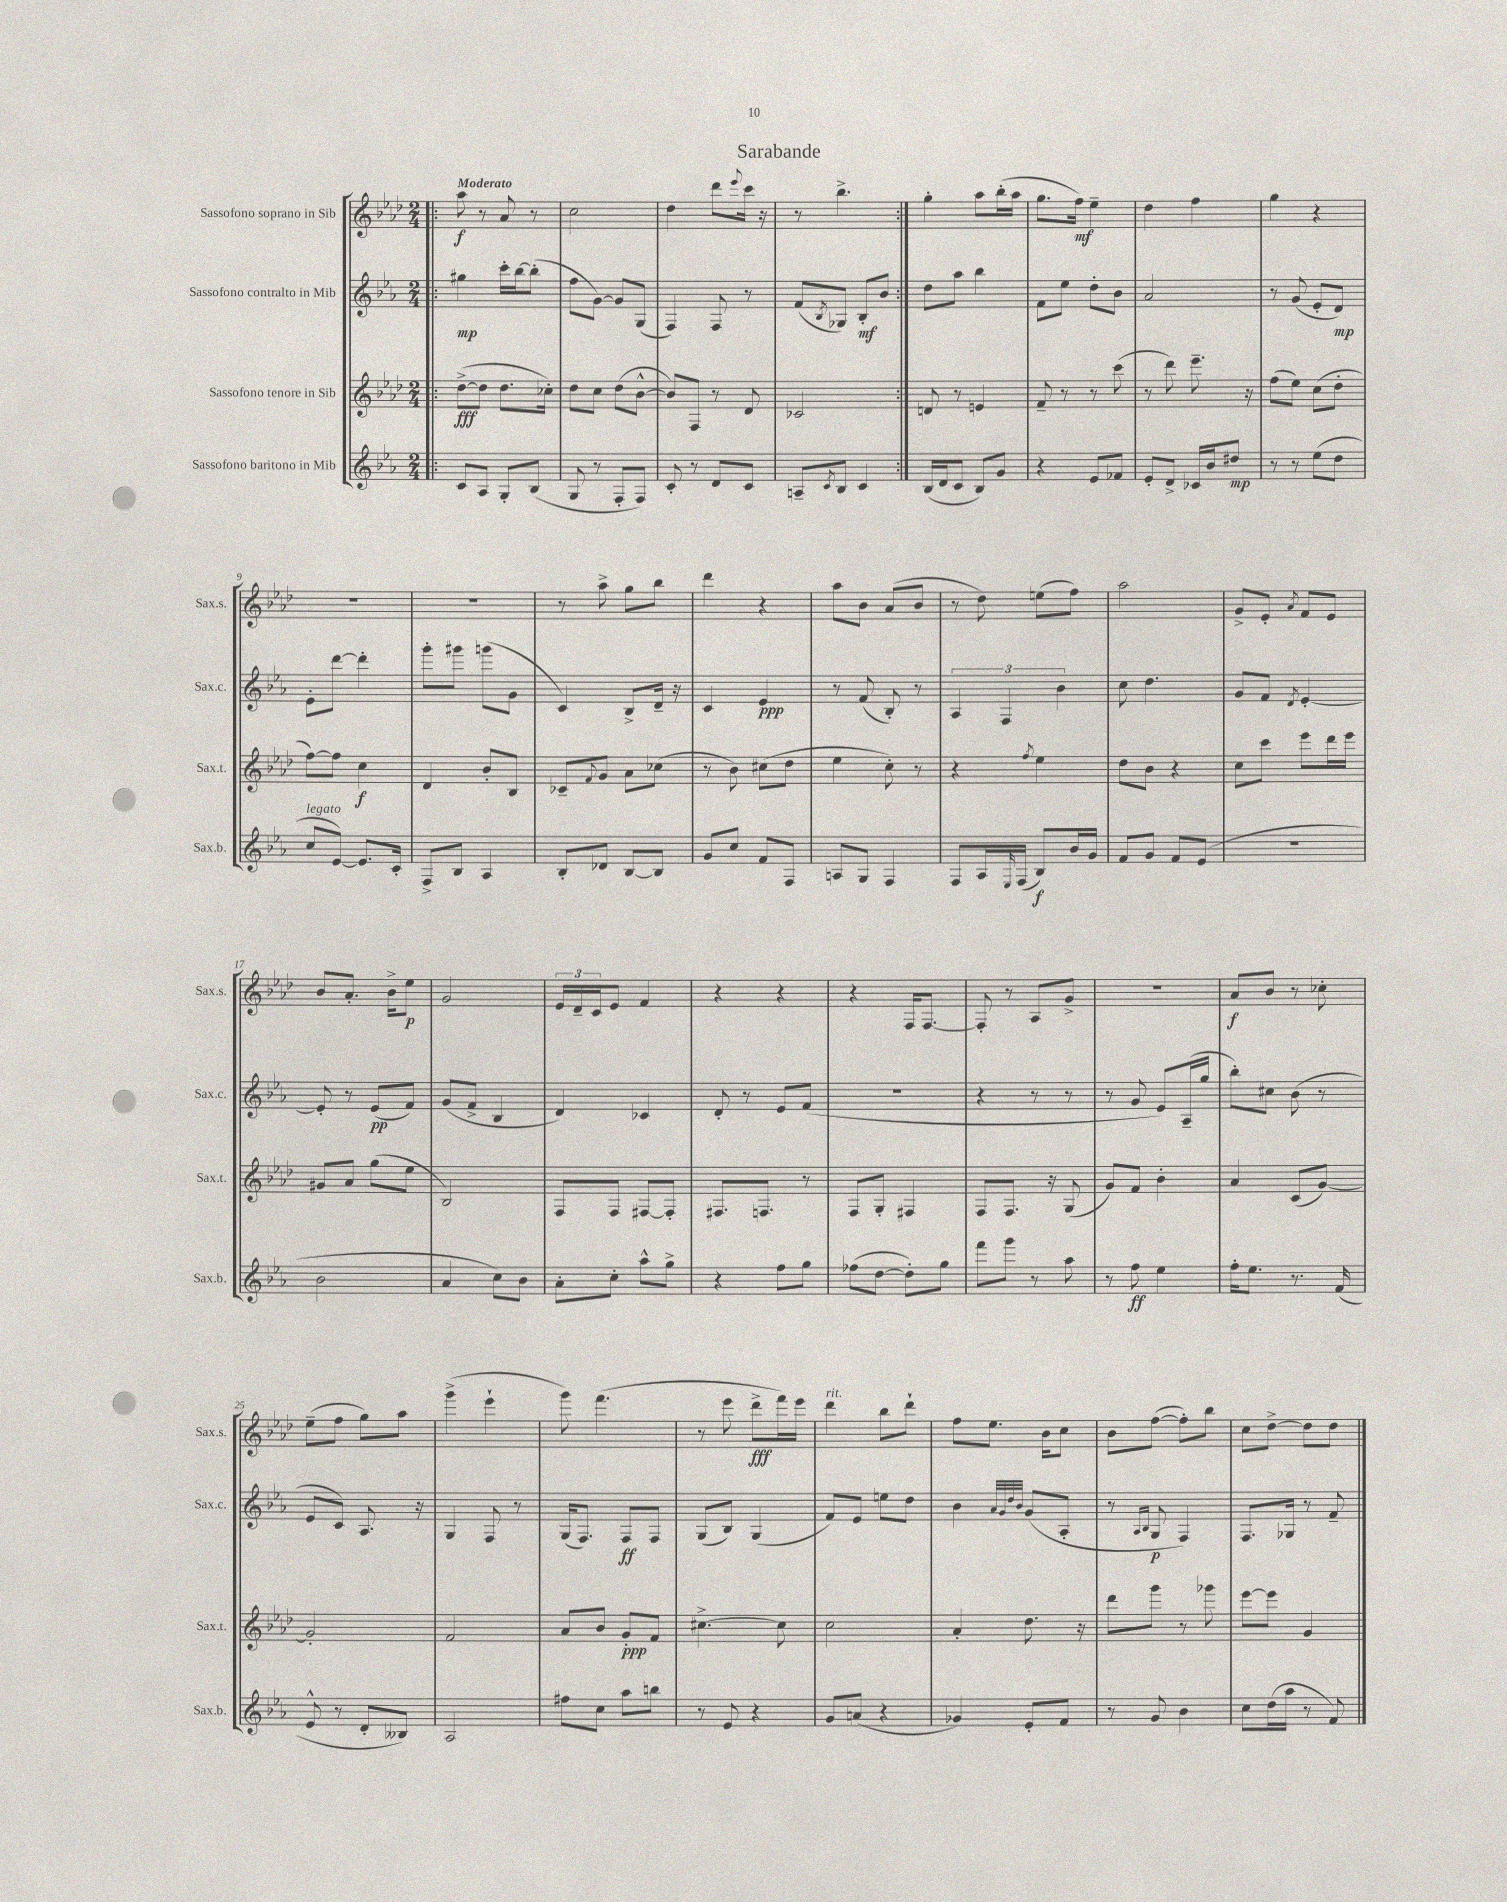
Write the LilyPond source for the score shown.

\header { title = "Sarabande" }
<<
\new StaffGroup <<
\new Staff = "s0" \with { instrumentName = "Sassofono soprano in Sib" shortInstrumentName = "Sax.s." } {
    \clef treble \key aes \major \numericTimeSignature \time 2/4 \tempo "Moderato"
    \repeat volta 2 { \bar ".|:" aes''8\f r8 aes'8 r8 |
    c''2 |
    des''4 des'''8 \appoggiatura { ees'''8 } c'''16 r16 |
    r8 bes''4.-> | }
    g''4-. aes''8 bes''16-.( aes''16 |
    g''8. f''16\mf) ees''4-- |
    des''4 f''4 |
    g''4 r4 |
    r2 |
    R2 |
    r8 aes''8-> g''8 bes''8 |
    des'''4 r4 |
    aes''8 bes'8 aes'8( bes'8 |
    r8 des''8) e''8( f''8) |
    aes''2 |
    g'8-> ees'8-. \acciaccatura { aes'8 } f'8 ees'8 |
    bes'8 aes'8.-. bes'16-> ees''8\p |
    g'2 |
    \tuplet 3/2 { ees'16 des'16-- c'16 } ees'8 f'4 |
    r4 r4 |
    r4 f16 f8.~ |
    f8-. r8 aes8 g'8-> |
    R2 |
    aes'8\f bes'8 r8 ces''8-. |
    ees''8--( f''8 g''8) aes''8 |
    g'''4->( ees'''4-! |
    g'''8) f'''4.( |
    r8 ees'''8 des'''8->\fff f'''16) ees'''16 |
    des'''4^\markup { \italic "rit." } bes''8 des'''8-! |
    f''8 ees''8. bes'16 c''8 |
    bes'8 f''8~( f''8-.) bes''8 |
    c''8 des''8~-> des''8 des''8 \bar "|." |
}
\new Staff = "s1" \with { instrumentName = "Sassofono contralto in Mib" shortInstrumentName = "Sax.c." } {
    \clef treble \key ees \major \numericTimeSignature \time 2/4
    \repeat volta 2 { \bar ".|:" gis''4\mp c'''16-. bes''16~ bes''8-.( |
    f''8 g'8~) g'8 g8( |
    f4) f8 r8 |
    f'8( \acciaccatura { bes8 } ges8) bes8-.\mf bes'8 | }
    d''8 aes''8 bes''4 |
    f'8 ees''8 d''8-. bes'8 |
    aes'2 |
    r8 g'8( ees'8-. d'8\mp) |
    ees'8-. d'''8~ d'''4-. |
    g'''8-. gis'''8 g'''8( g'8 |
    c'4) bes8-> d'16-- r16 |
    c'4 ees'4\ppp |
    r8 f'8( bes8-.) r8 |
    \tuplet 3/2 { aes4 f4 bes'4 } |
    c''8 d''4. |
    g'8 f'8 \acciaccatura { d'8 } ees'4~-. |
    ees'8-. r8 ees'8\pp( f'8) |
    g'8( f'8-> bes4 |
    d'4) ces'4 |
    d'8-. r8 ees'8 f'8( |
    r2 |
    r4 r8 r8 |
    r8 g'8 ees'8) aes16--( g''16 |
    bes''8-.) cis''8 bes'8( r8 |
    ees'8 c'8) aes8. r16 |
    g4 f8 r8 |
    g16( f8.) f8\ff f8 |
    g8( bes8) g4( |
    f'8) ees'8 e''8 d''8 |
    bes'4 \grace { aes'32 g'32 d''32 bes'32 } g'8( aes8-. |
    r8 \grace { aes16 bes16 } g8\p f4) |
    f8. ges16 r8 f'8-- \bar "|." |
}
\new Staff = "s2" \with { instrumentName = "Sassofono tenore in Sib" shortInstrumentName = "Sax.t." } {
    \clef treble \key aes \major \numericTimeSignature \time 2/4
    \repeat volta 2 { \bar ".|:" des''8~->\fff( des''8 des''8. ces''16-.) |
    des''8 c''8 des''8( bes'8~-^ |
    bes'8) f8 r8 des'8 |
    ces'2 | }
    d'8 r8 e'4 |
    f'8-- r8 r8 c'''8( |
    r8 des'''8) ees'''8.-- r16 |
    f''8( ees''8) c''8( des''8-. |
    f''8~) f''8 c''4\f |
    des'4 bes'8-. bes8 |
    ces'8-- \appoggiatura { f'8 } g'8 aes'8 ces''8( |
    r8 bes'8) cis''8( des''8 |
    ees''4 c''8-.) r8 |
    r4 \acciaccatura { f''8 } ees''4 |
    des''8 bes'8 r4 |
    c''8 c'''8 ees'''8 des'''16 ees'''16 |
    gis'8 aes'8 g''8( ees''8 |
    bes2) |
    f8 f8 fis8~ fis8-. |
    fis8. f8. r8 |
    f8 g8-. fis4 |
    f8 f8. r16 g8( |
    g'8) f'8 bes'4-. |
    aes'4 c'8( g'8~) |
    g'2-. |
    f'2 |
    aes'8 bes'8 g'8-.\ppp f'8 |
    cis''4.~-> cis''8 |
    c''2 |
    aes'4-. des''8. r16 |
    des'''8 g'''8 r8 ges'''8 |
    ees'''8~ ees'''8 g'4 \bar "|." |
}
\new Staff = "s3" \with { instrumentName = "Sassofono baritono in Mib" shortInstrumentName = "Sax.b." } {
    \clef treble \key ees \major \numericTimeSignature \time 2/4
    \repeat volta 2 { \bar ".|:" c'8 aes8 g8-. bes8( |
    g8 r8 f8-. f8) |
    c'8-. r8 d'8 c'8 |
    a8-- \acciaccatura { c'8 } bes8 c'4 | }
    bes16( d'16 c'8 bes8) g'8 |
    r4 ees'8 fes'8 |
    ees'8-. d'8-> ces'16 bes'16 dis''8\mp |
    r8 r8 ees''8( d''8 |
    c''8^\markup { \italic "legato" } ees'8~) ees'8. c'16-. |
    f8-> bes8 aes4 |
    bes8-. des'8 bes8~ bes8 |
    g'8 c''8 f'8 f8 |
    a8 g8 f4 |
    f8 aes16 \grace { ees16 } f16( bes8\f) bes'16 g'16 |
    f'8 g'8 f'8 ees'8( |
    r2 |
    bes'2 |
    aes'4 c''8) bes'8 |
    aes'8-. c''8-. aes''8-^ g''8-> |
    r4 f''8 g''8 |
    fes''8( d''8~ d''8-.) g''8 |
    f'''8 g'''8 r8 aes''8 |
    r8 f''8\ff ees''4 |
    f''16-. ees''8. r8. f'16( |
    ees'8-^ r8 d'8-. beses8) |
    aes2 |
    fis''8 c''8 aes''8 b''8 |
    r8 ees'8 r4 |
    g'8 a'8( r4 |
    ges'4) ees'8-. f'8 |
    r8 g'8 bes'4 |
    c''8 d''16( aes''16 r8 f'8) \bar "|." |
}
>>
>>
